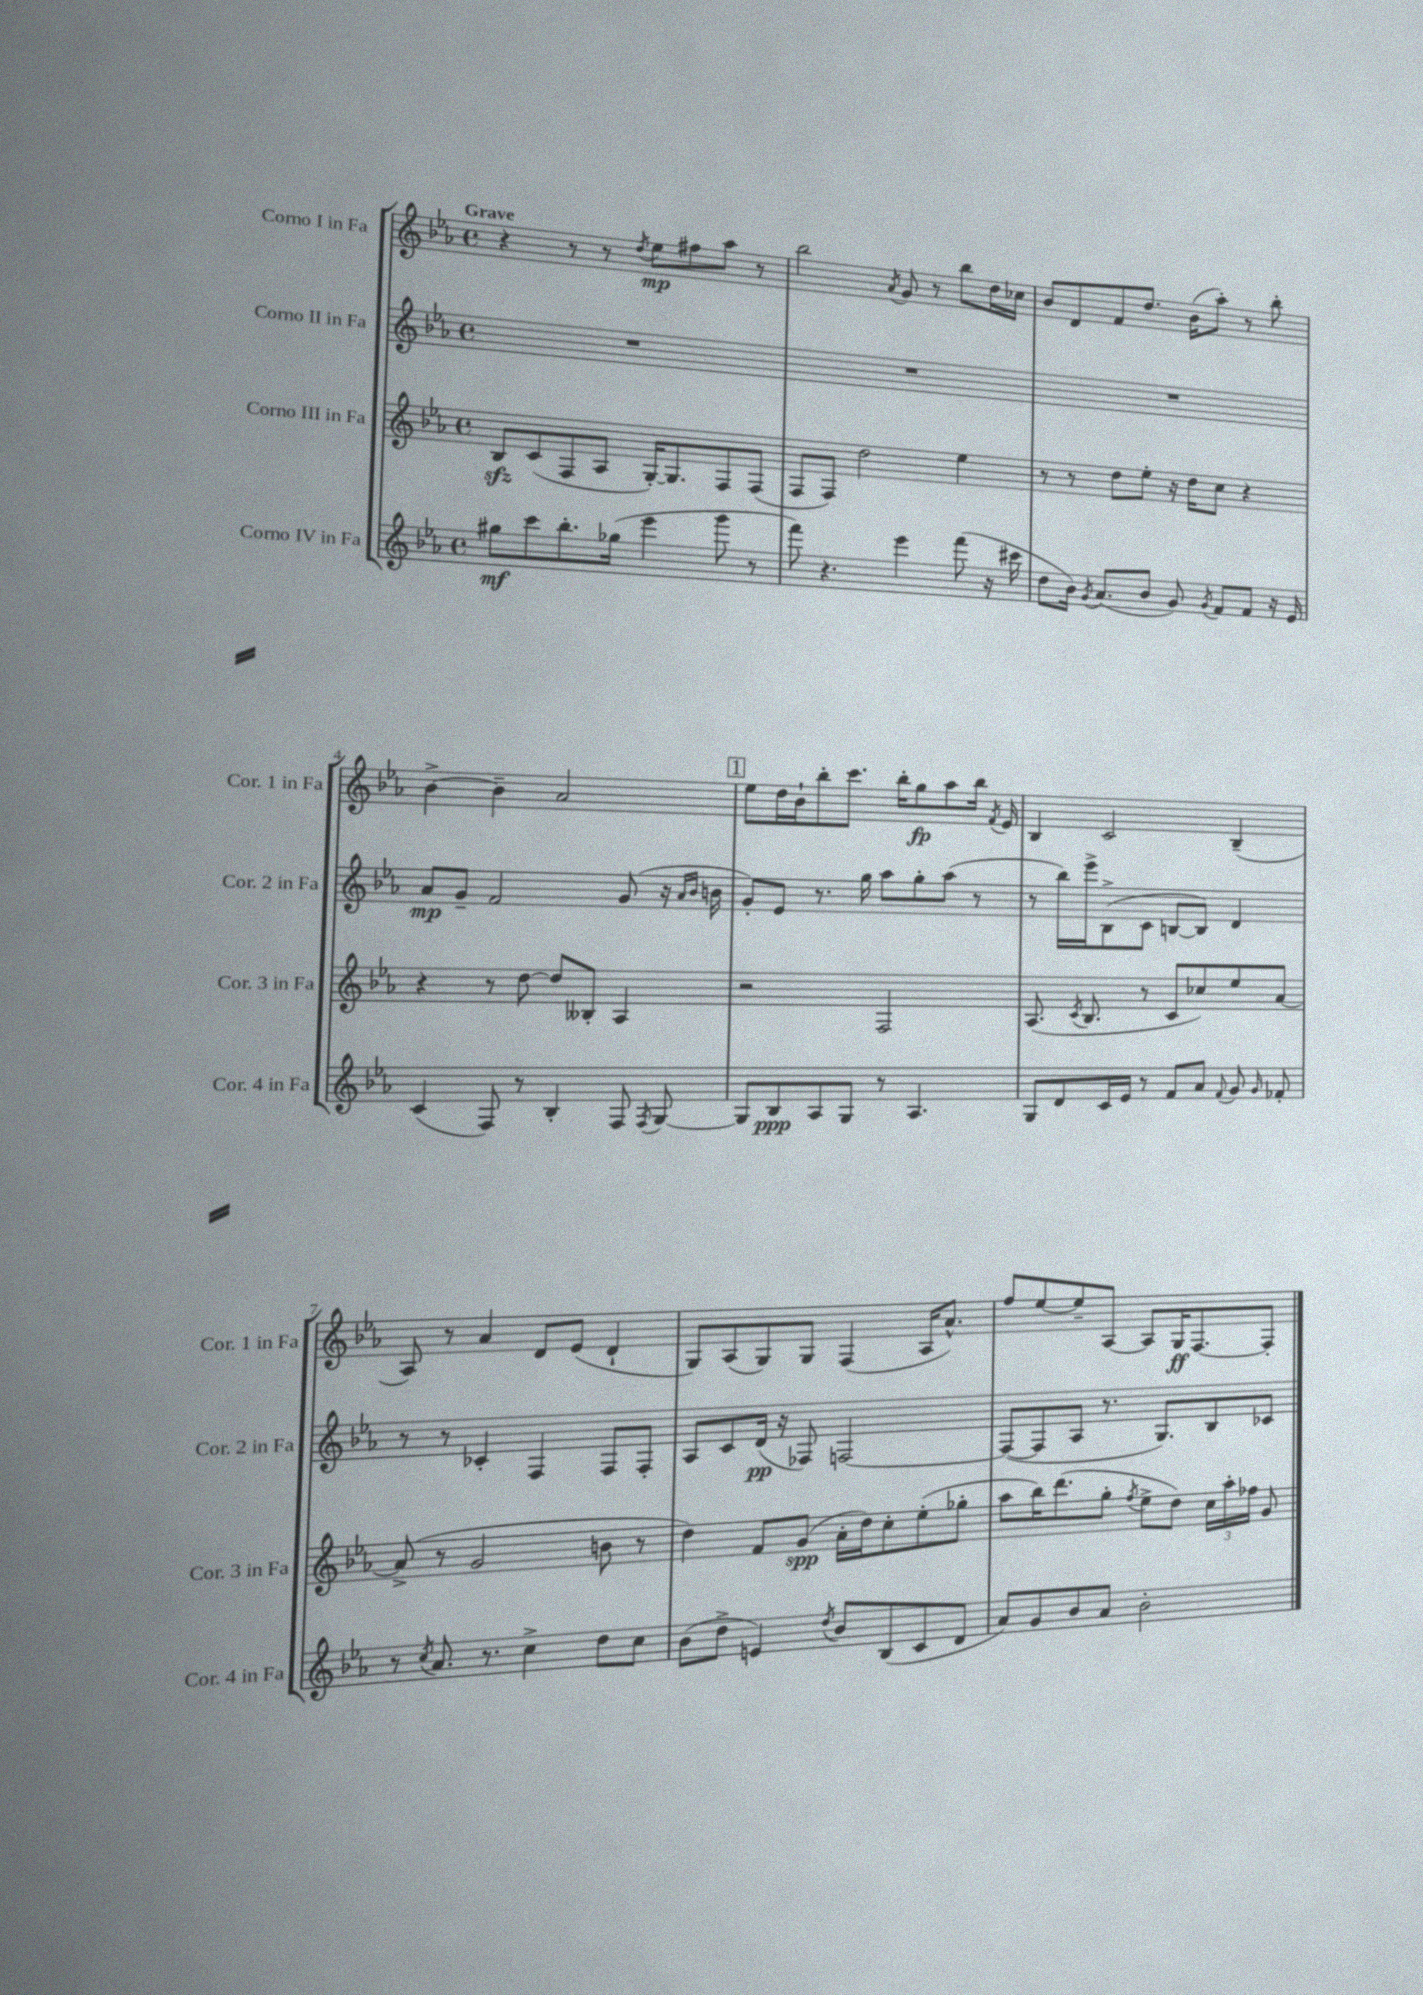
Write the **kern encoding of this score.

**kern	**dynam	**kern	**dynam	**kern	**dynam	**kern	**dynam
*part4	*part4	*part3	*part3	*part2	*part2	*part1	*part1
*staff4	*staff4	*staff3	*staff3	*staff2	*staff2	*staff1	*staff1
*I"Corno IV in Fa	*	*I"Corno III in Fa	*	*I"Corno II in Fa	*	*I"Corno I in Fa	*
*I'Cor. 4 in Fa	*	*I'Cor. 3 in Fa	*	*I'Cor. 2 in Fa	*	*I'Cor. 1 in Fa	*
*clefG2	*	*clefG2	*	*clefG2	*	*clefG2	*
*k[b-e-a-]	*	*k[b-e-a-]	*	*k[b-e-a-]	*	*k[b-e-a-]	*
*M4/4	*	*M4/4	*	*M4/4	*	*M4/4	*
*met(c)	*	*met(c)	*	*met(c)	*	*met(c)	*
=1	=1	=1	=1	=1	=1	=1	=1
!	!	!	!	!	!	!LO:TX:a:B:t=Grave	!
8gg#X\L	mf	8B-zz/L	.	1r	.	4r	.
8ccc\	.	(8c/	.	.	.	.	.
8.bb-'\	.	8F/	.	.	.	8r	.
.	.	8A-/J	.	.	.	8r	.
(16gg-X\Jk	.	.	.	.	.	.	.
.	.	.	.	.	.	8qdd/	.
4eee-\	.	[16G'/KL)	.	.	.	8ee-\L	mp
.	.	8.G/]	.	.	.	.	.
.	.	.	.	.	.	8ff#X\	.
8ggg\	.	8F/	.	.	.	8aa-\J	.
8r	.	(8F/J	.	.	.	8r	.
=2	=2	=2	=2	=2	=2	=2	=2
8fff\)	.	8F/L	.	1r	.	2bb-\	.
4.r	.	8F/J)	.	.	.	.	.
.	.	2dd\	.	.	.	.	.
.	.	.	.	.	.	8qa-/	.
4eee-\	.	.	.	.	.	8g/	.
.	.	.	.	.	.	8r	.
(8fff\	.	4ee-\	.	.	.	8bb-\L	.
16r	.	.	.	.	.	16dd\L	.
16ccc#X\	.	.	.	.	.	16cc-X\JJ	.
=3	=3	=3	=3	=3	=3	=3	=3
8dd\L	.	8r	.	1r	.	8b-/L	.
16b-\Jk)	.	8r	.	.	.	8d/	.
8qg/	.	.	.	.	.	.	.
(8.a-/L	.	.	.	.	.	.	.
.	.	8dd\L	.	.	.	8f/	.
8b-/J	.	8ee-'\J	.	.	.	8.dd/J	.
8g/)	.	16r	.	.	.	.	.
.	.	16dd\KL	.	.	.	(16b-\KL	.
8qg/	.	.	.	.	.	.	.
8f/L	.	8cc\J	.	.	.	8aa-'\J)	.
8f/J	.	4r	.	.	.	8r	.
16r	.	.	.	.	.	8bb-'\	.
16e-/	.	.	.	.	.	.	.
!!LO:LB:g=z
=4	=4	=4	=4	=4	=4	=4	=4
(4c/	.	4r	.	8a-/L	mp	[4b-^\	.
.	.	.	.	8g~/J	.	.	.
8F/)	.	8r	.	2f/	.	4b-~\]	.
8r	.	[8dd\	.	.	.	.	.
4B-'/	.	8dd/L]	.	.	.	2a-/	.
.	.	8B--X'/J	.	.	.	.	.
8F/	.	4A-/	.	(8g/	.	.	.
8qF/	.	.	.	.	.	.	.
[8G/	.	.	.	16r	.	.	.
.	.	.	.	16qqa-/LL	.	.	.
.	.	.	.	16qqb-/JJ	.	.	.
.	.	.	.	16bn\	.	.	.
!!LO:REH:place=s1:t=1
=5	=5	=5	=5	=5	=5	=5	=5
8G/L]	.	2r	.	8g'/L)	.	8ee-\L	.
8B-/	ppp	.	.	8e-/J	.	16dd\L	.
.	.	.	.	.	.	16b-`\J	.
8A-/	.	.	.	8.r	.	8bb-'\	.
8G/J	.	.	.	.	.	8.ccc\J	.
.	.	.	.	16gg\	.	.	.
8r	.	2F/	.	8aa-\L	.	.	.
.	.	.	.	.	.	16bb-'\KL	.
4.A-/	.	.	.	8gg'\	.	8gg\	fp
.	.	.	.	(8aa-\J	.	8aa-\	.
.	.	.	.	8r	.	16bb-\Jk	.
.	.	.	.	.	.	8qf/	.
.	.	.	.	.	.	16e-/	.
=6	=6	=6	=6	=6	=6	=6	=6
8G/L	.	(8.A-/	.	8r	.	4B-/	.
8d/	.	.	.	16bb-\LL)	.	.	.
.	.	8qc/	.	.	.	.	.
.	.	8.B-/	.	16eee-^\J	.	.	.
16c/L	.	.	.	(8B-^\	.	2c/	.
16e-/JJ	.	.	.	.	.	.	.
8r	.	8r	.	8c\J	.	.	.
8f/L	.	8c/L	.	[8Bn/L	.	.	.
8a-/J	.	8cc-X/)	.	8B/J])	.	.	.
8qqf/	.	.	.	.	.	.	.
8g/	.	8ee-/	.	4d/	.	(4B-~/	.
16qqg/	.	.	.	.	.	.	.
8f-X'/	.	[8a-/J	.	.	.	.	.
!!LO:LB:g=z
=7	=7	=7	=7	=7	=7	=7	=7
8r	.	(8a-^/]	.	8r	.	8A-/)	.
8qcc/	.	.	.	.	.	.	.
8.a-/	.	8r	.	8r	.	8r	.
.	.	2g/	.	4c-X'/	.	4a-/	.
8.r	.	.	.	.	.	.	.
4cc^\	.	.	.	4F/	.	8d/L	.
.	.	.	.	.	.	(8e-/J	.
8dd\L	.	8bn\	.	8F/L	.	4d`/	.
8cc\J	.	8r	.	8F'/J	.	.	.
=8	=8	=8	=8	=8	=8	=8	=8
(8b-\L	.	4dd\)	.	8A-/L	.	8G/L)	.
8dd^\J	.	.	.	8c/	.	(8A-/	.
4en/)	.	8f/L	.	(16d/Jk	pp	8G/)	.
.	.	.	.	16r	.	.	.
.	.	(8g/J	spp	8F-X/)	.	8G/J	.
8qdd/	.	.	.	.	.	.	.
8b-/L	.	16a-'\LL	.	[2Fn/	.	(4F/	.
.	.	16dd\J)	.	.	.	.	.
(8B-/	.	8cc'\	.	.	.	.	.
8c/	.	(8ee-'\	.	.	.	16A-/KL	.
.	.	.	.	.	.	8.a-^^/J)	.
8d/J	.	8gg-X'\J	.	.	.	.	.
=9	=9	=9	=9	=9	=9	=9	=9
8a-/L)	.	8aa-\L	.	(8F/L_	.	8ff/L	.
8g/	.	16bb-\K)	.	8F/]	.	[8ee-/	.
.	.	(8.ddd\	.	.	.	.	.
8b-/	.	.	.	8A-/J	.	8ee-~/]	.
8a-/J	.	8gg'\J	.	8.r	.	[8A-/J	.
.	.	8qff/	.	.	.	.	.
2b-'\	.	8ee-^\L	.	.	.	8A-/L]	.
.	.	.	.	8.G/L)	.	.	.
.	.	8dd\J)	.	.	.	16G/K	ff
.	.	.	.	.	.	[8.F/	.
.	.	24cc\LL	.	8B-/	.	.	.
.	.	24aa-'\	.	.	.	.	.
.	.	24ff-X\JJ	.	.	.	.	.
.	.	8g/	.	8c-X/J	.	8F'/J]	.
==	==	==	==	==	==	==	==
*-	*-	*-	*-	*-	*-	*-	*-
